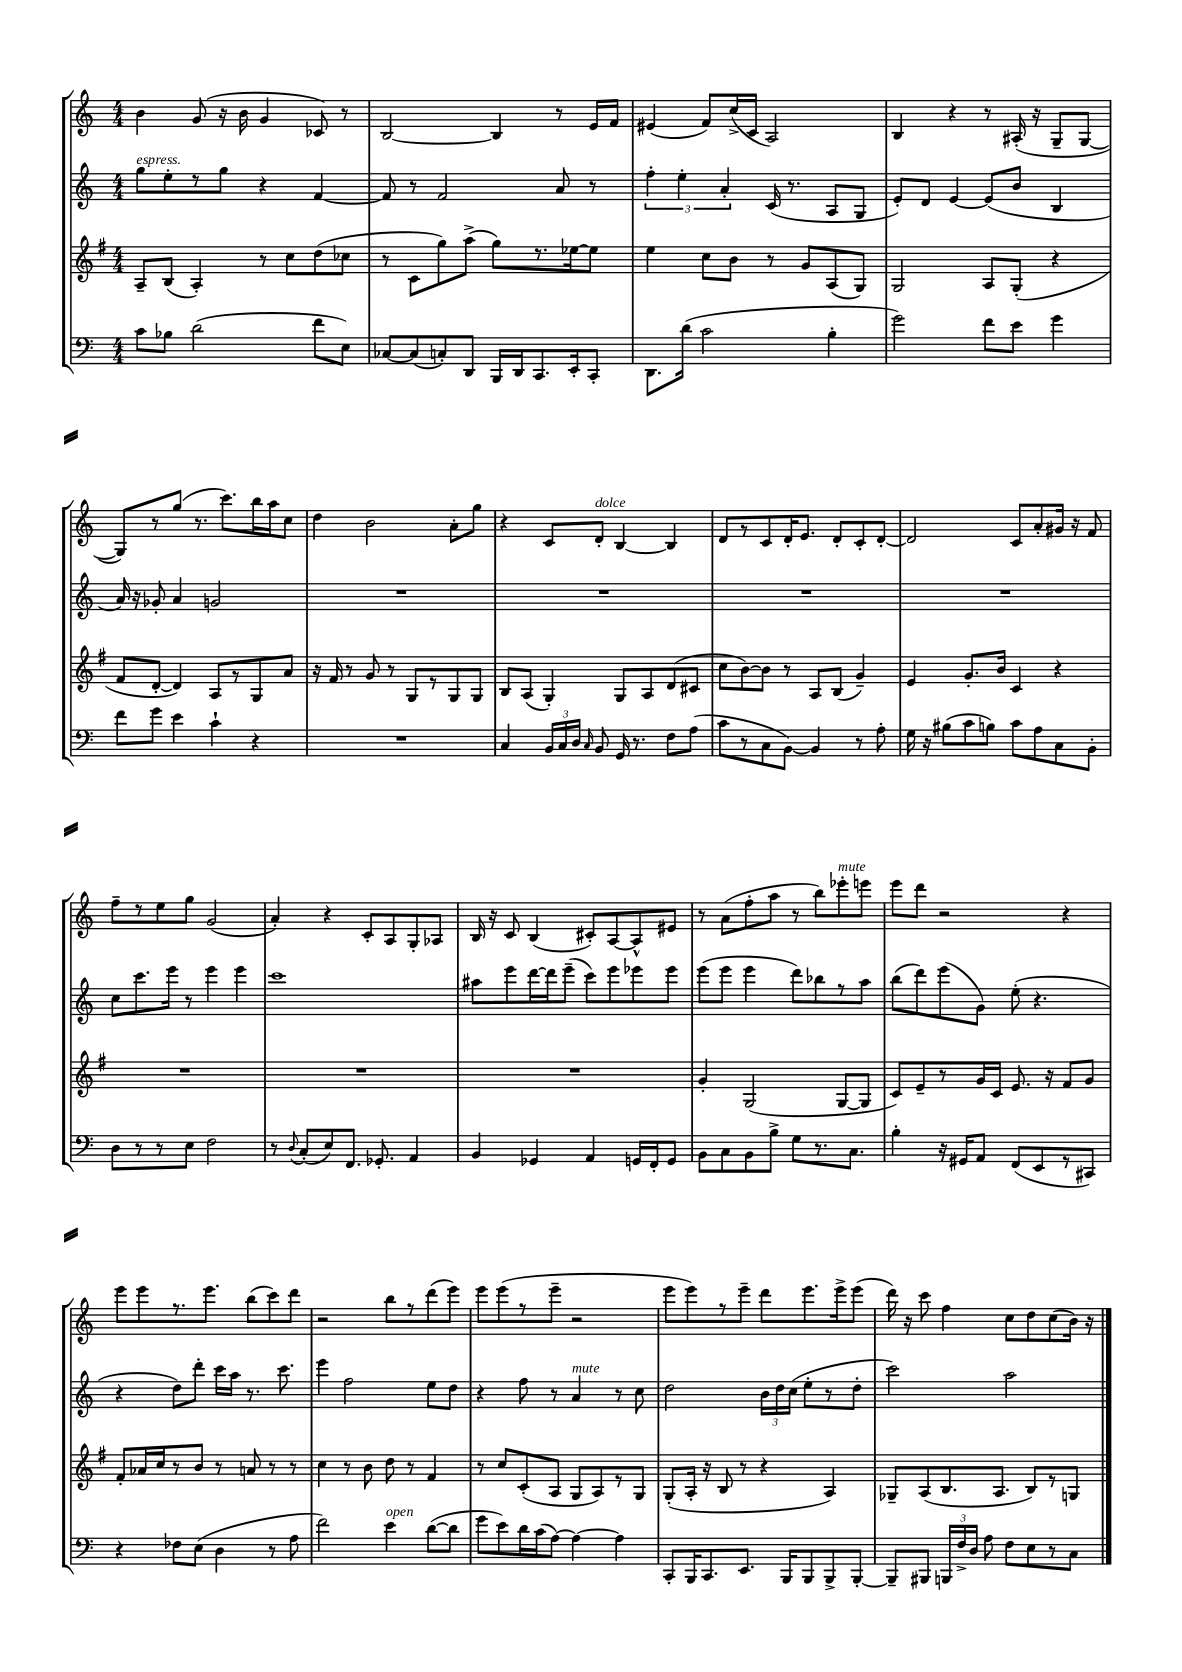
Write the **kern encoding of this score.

**kern	**kern	**kern	**kern
*staff4	*staff3	*staff2	*staff1
*clefF4	*clefG2	*clefG2	*clefG2
*k[]	*k[f#]	*k[]	*k[]
*M4/4	*M4/4	*M4/4	*M4/4
8c	8A~	8gg	4b
8B-	(8B	8ee'	.
(2d	4A')	8r	(8g
.	.	8gg	16r
.	.	.	16b
.	8r	4r	4g
.	8cc	.	.
8f	(8dd	[4f	8c-)
8E)	8cc-	.	8r
=	=	=	=
[8C-	8r	8f]	[2B
(8C-]	8c	8r	.
8C')	8gg)	2f	.
8DD	(8aa^	.	.
16BBB	8gg)	.	4B]
16DD	.	.	.
8.CC	8.r	.	.
.	.	8a	8r
16EE'	[16ee-	.	.
8CC'	8ee-]	8r	16e
.	.	.	16f
=	=	=	=
8.DD	4ee	6ff'	(4e#
.	.	6ee'	.
(16d	.	.	.
2c	8cc	.	8f)
.	.	6a'	.
.	8b	.	(16cc^
.	.	.	16c
.	8r	(16c	2A)
.	.	8.r	.
.	8g	.	.
4B'	(8A	8A	.
.	8G)	8G	.
=	=	=	=
2g)	2G	8e')	4B
.	.	8d	.
.	.	[4e	4r
8f	8A	(8e]	8r
8e	(8G'	8b	(16A#'
.	.	.	16r
4g	4r	4B	8G~
.	.	.	[8G
=	=	=	=
8f	8f#	16a)	8G])
.	.	16r	.
8g	[8d'	8g-'	8r
4e	4d])	4a	(8gg
.	.	.	8.r
4c`	8A	2g	.
.	.	.	8.ccc)
.	8r	.	.
4r	8G	.	16bb
.	.	.	16aa
.	8a	.	8cc
=	=	=	=
1r	16r	1r	4dd
.	16f#	.	.
.	8r	.	.
.	8g	.	2b
.	8r	.	.
.	8G	.	.
.	8r	.	.
.	8G	.	8a'
.	8G	.	8gg
=	=	=	=
4C	8B	1r	4r
.	(8A	.	.
24BB	4G')	.	8c
24C	.	.	.
24D	.	.	.
16qqC	.	.	.
8BB	.	.	8d'
16GG	8G	.	[4B
8.r	.	.	.
.	8A	.	.
8F	(8d	.	4B]
(8A	8c#	.	.
=	=	=	=
8c	8cc	1r	8d
8r	[8b)	.	8r
8C	8b]	.	8c
[8BB)	8r	.	16d'
.	.	.	8.e
4BB]	8A	.	.
.	(8B	.	8d'
8r	4g~)	.	8c'
8A'	.	.	[8d'
=	=	=	=
16G	4e	1r	2d]
16r	.	.	.
(8B#	.	.	.
8c	8.g'	.	.
8B)	.	.	.
.	16b	.	.
8c	4c	.	8c
8A	.	.	8a'
8C	4r	.	16g#
.	.	.	16r
8BB'	.	.	8f
=	=	=	=
8D	1r	8cc	8ff~
8r	.	8.ccc	8r
8r	.	.	8ee
.	.	16eee	.
8E	.	8r	8gg
2F	.	4eee	(2g
.	.	4eee	.
=	=	=	=
8r	1r	1ccc	4a')
8qqD	.	.	.
(8C'	.	.	.
8E)	.	.	4r
8.FF	.	.	.
.	.	.	8c'
8.GG-'	.	.	.
.	.	.	8A
4AA	.	.	8G'
.	.	.	8A-
=	=	=	=
4BB	1r	8aa#	16B
.	.	.	16r
.	.	8eee	8c
4GG-	.	[16ddd	(4B
.	.	16ddd]	.
.	.	(8eee~	.
4AA	.	8ccc)	8c#')
.	.	8eee	[8A
16GG	.	8eee-	8A^^]
16FF'	.	.	.
8GG	.	8eee-	8e#
=	=	=	=
8BB	4g'	(8eee	8r
8C	.	8eee	(8a
8BB	(2G	4eee	8ff'
8B^	.	.	8aa
8G	.	8ddd)	8r
8.r	.	8bb-	8bb)
.	[8G	8r	8eee-'
8.C	.	.	.
.	8G]	8aa	8eee
=	=	=	=
4B'	8c)	(8bb	8eee
.	8e~	8ddd)	8ddd
16r	8r	(8eee	2r
16GG#	.	.	.
8AA	16g	8g)	.
.	16c	.	.
(8FF	8.e	(8ee'	.
8EE	.	4.r	.
.	16r	.	.
8r	8f#	.	4r
8CC#)	8g	.	.
=	=	=	=
4r	8f#'	4r	8eee
.	16a-	.	8eee
.	16cc	.	.
8F-	8r	8dd)	8.r
(8E	8b	8ddd'	.
.	.	.	8.eee
4D	8r	16ccc	.
.	.	16aa	.
.	8a	8.r	(8bb
8r	8r	.	8ccc)
.	.	8.ccc	.
8A	8r	.	8ddd
=	=	=	=
2f)	4cc	4eee	2r
.	8r	2ff	.
.	8b	.	.
4e	8dd	.	8bb
.	8r	.	8r
([8d	4f#	8ee	(8ddd
8d]	.	8dd	8eee)
=	=	=	=
8g	8r	4r	8eee
8e)	8cc	.	(8eee
16d	(8c'	8ff	8r
(16c	.	.	.
[8A)	8A	8r	8eee~
4A_	8G	4a	2r
.	8A)	.	.
4A]	8r	8r	.
.	8G	8cc	.
=	=	=	=
8CC'	(8G'	2dd	8eee
16BBB	16A'	.	8eee)
8.CC	16r	.	.
.	8B	.	8r
8.EE	8r	.	8eee~
.	4r	24b	8ddd
.	.	24dd	.
16BBB	.	.	.
.	.	(24cc	.
8BBB	.	8ee'	8.eee
8BBB^	4A)	8r	.
.	.	.	16eee^
[8BBB'	.	8dd'	(8eee
=	=	=	=
8BBB~]	8G-~	2ccc)	16ddd)
.	.	.	16r
8BBB#	(8A	.	8ccc
24BBB	8.B	.	4ff
24F^	.	.	.
24D	.	.	.
8A	.	.	.
.	8.A	.	.
8F	.	2aa	8cc
8E	8B)	.	8dd
8r	8r	.	(8cc
8C	8G	.	16b)
.	.	.	16r
==	==	==	==
*-	*-	*-	*-
